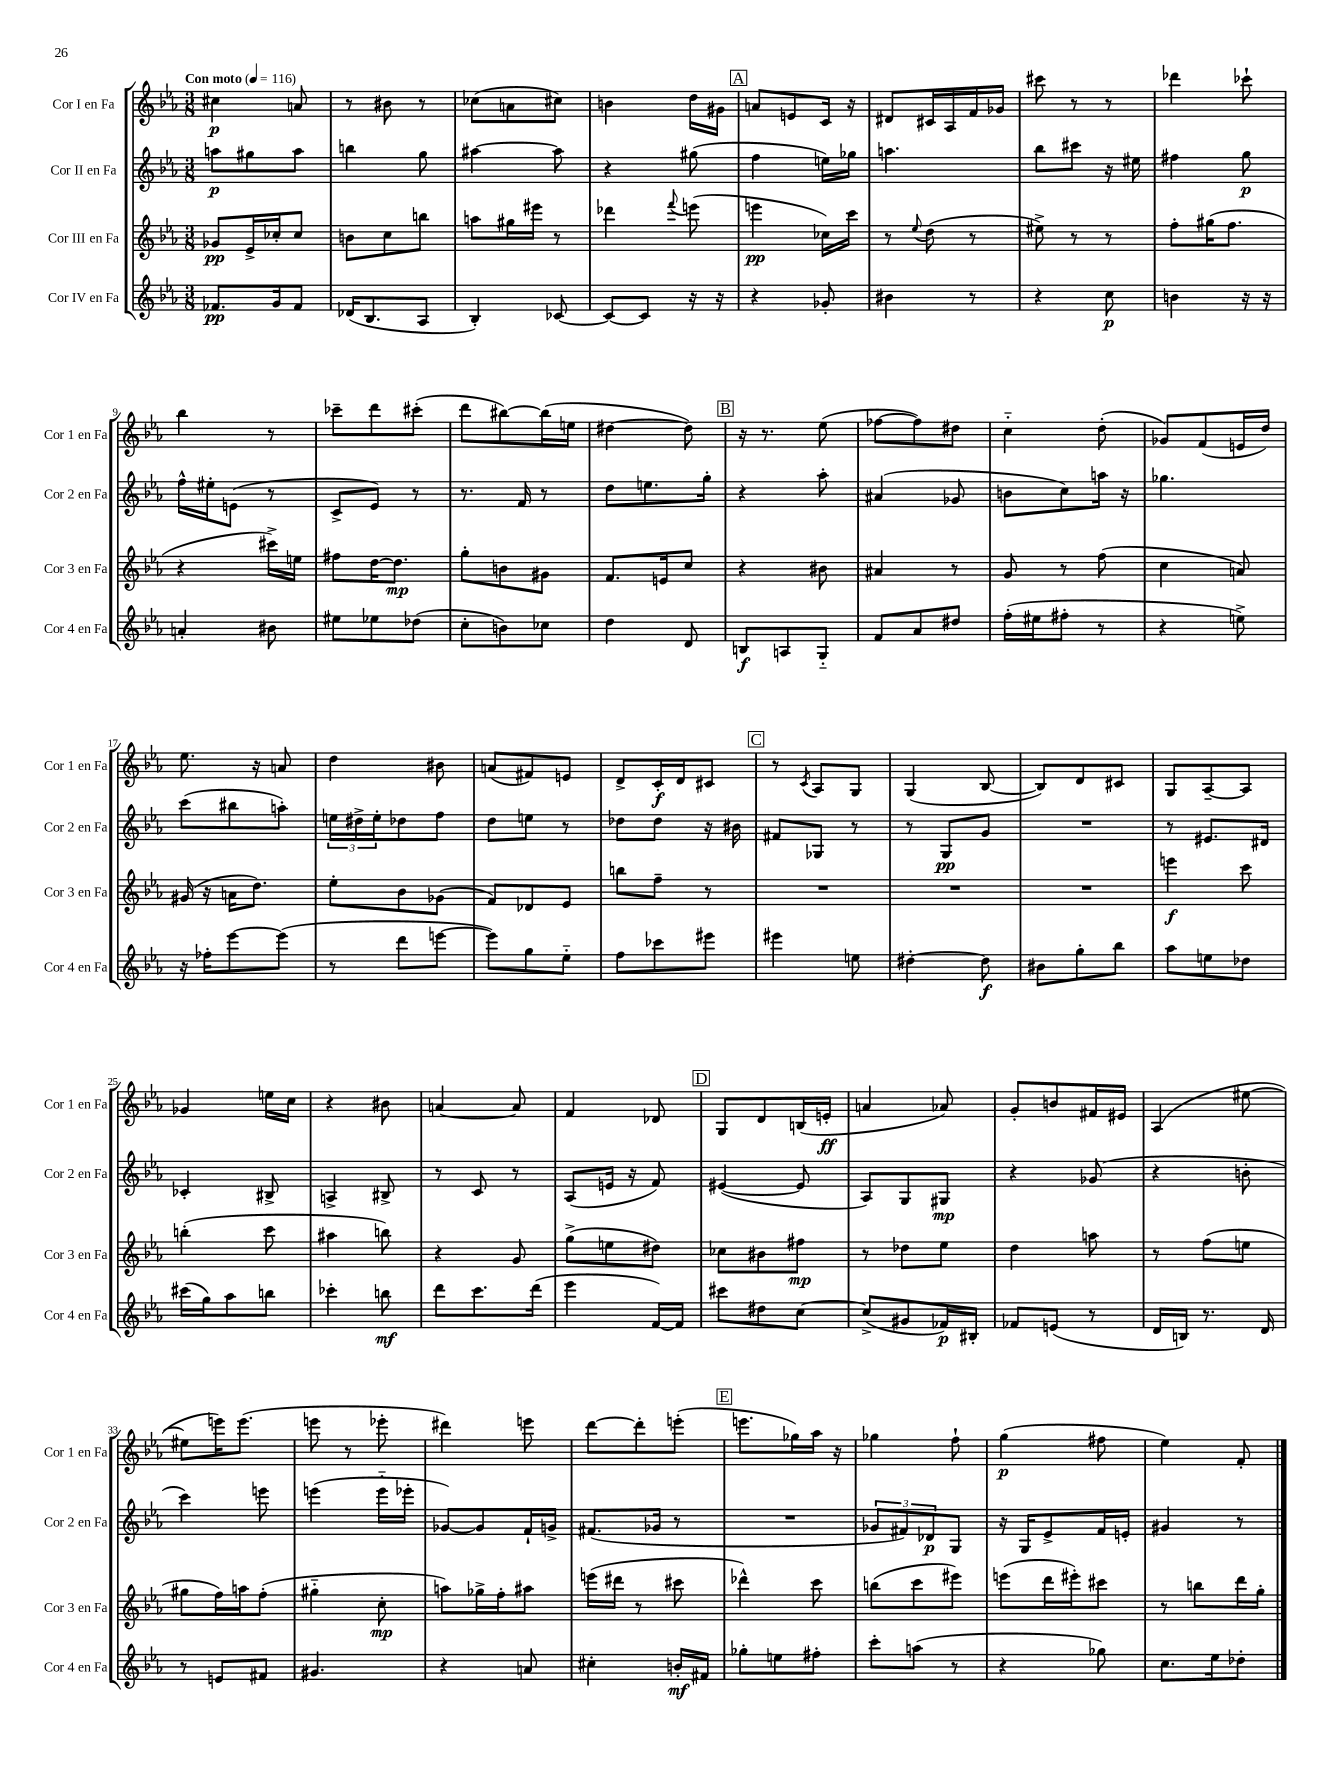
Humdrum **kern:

**kern	**dynam	**kern	**dynam	**kern	**dynam	**kern	**dynam
*part4	*part4	*part3	*part3	*part2	*part2	*part1	*part1
*staff4	*staff4	*staff3	*staff3	*staff2	*staff2	*staff1	*staff1
*I"Cor IV en Fa	*	*I"Cor III en Fa	*	*I"Cor II en Fa	*	*I"Cor I en Fa	*
*I'Cor 4 en Fa	*	*I'Cor 3 en Fa	*	*I'Cor 2 en Fa	*	*I'Cor 1 en Fa	*
*clefG2	*	*clefG2	*	*clefG2	*	*clefG2	*
*k[b-e-a-]	*	*k[b-e-a-]	*	*k[b-e-a-]	*	*k[b-e-a-]	*
*M3/8	*	*M3/8	*	*M3/8	*	*M3/8	*
*MM116	*	*MM116	*	*MM116	*	*MM116	*
=1	=1	=1	=1	=1	=1	=1	=1
!	!	!	!	!	!	!LO:TX:a:B:t=Con moto	!
8.f-X/L	pp	8g-X/L	pp	8aan\L	p	4cc#X\	p
.	.	16e-^/L	.	8gg#X\	.	.	.
16g/k	.	16cc-X'/J	.	.	.	.	.
8f-/J	.	8cc-/J	.	8aa\J	.	8an/	.
=2	=2	=2	=2	=2	=2	=2	=2
(16d-X/KL	.	8bn\L	.	4bbn\	.	8r	.
8.B-/	.	.	.	.	.	.	.
.	.	8cc\	.	.	.	8b#X\	.
8A-/J	.	8bbn\J	.	8gg\	.	8r	.
=3	=3	=3	=3	=3	=3	=3	=3
4B-'/)	.	8aan\L	.	[4aa#X\	.	(8cc-X\L	.
.	.	16gg#X\L	.	.	.	8an\	.
.	.	16eee#X\JJ	.	.	.	.	.
[8c-X/	.	8r	.	8aa#\]	.	8cc#X\J)	.
=4	=4	=4	=4	=4	=4	=4	=4
8c-/L_	.	4ddd-X\	.	4r	.	4bn\	.
8c-/J]	.	.	.	.	.	.	.
.	.	8qqfff/	.	.	.	.	.
16r	.	(8eeen\	.	(8gg#X\	.	16dd\LL	.
16r	.	.	.	.	.	16g#X\JJ	.
!!LO:REH:place=s1:t=A
=5	=5	=5	=5	=5	=5	=5	=5
4r	.	4eeen\	pp	4ff\	.	8an/L	.
.	.	.	.	.	.	8en/	.
8g-X'/	.	16cc-X\LL)	.	16een\LL)	.	16c/Jk	.
.	.	16ccc\JJ	.	16gg-X\JJ	.	16r	.
=6	=6	=6	=6	=6	=6	=6	=6
4b#X\	.	8r	.	4.aan\	.	8d#X/L	.
.	.	8qqee-/	.	.	.	.	.
.	.	(8dd\	.	.	.	16c#X/L	.
.	.	.	.	.	.	16A-/	.
8r	.	8r	.	.	.	16f/	.
.	.	.	.	.	.	16g-X/JJ	.
=7	=7	=7	=7	=7	=7	=7	=7
4r	.	8ee#X^\)	.	8bb-\L	.	8ccc#X\	.
.	.	8r	.	8ccc#X\J	.	8r	.
8cc\	p	8r	.	16r	.	8r	.
.	.	.	.	16ee#X\	.	.	.
=8	=8	=8	=8	=8	=8	=8	=8
4bn\	.	8ff'\L	.	4ff#X\	.	4ddd-X\	.
.	.	(16gg#X\K	.	.	.	.	.
.	.	8.ff\J	.	.	.	.	.
16r	.	.	.	8gg\	p	8ccc-X`\	.
16r	.	.	.	.	.	.	.
!!LO:LB:g=z
=9	=9	=9	=9	=9	=9	=9	=9
4an'/	.	4r	.	16ff^^\LL	.	4bb-\	.
.	.	.	.	16ee#X'\J	.	.	.
.	.	.	.	(8en\J	.	.	.
8b#X\	.	16ccc#X^\LL)	.	8r	.	8r	.
.	.	16een\JJ	.	.	.	.	.
=10	=10	=10	=10	=10	=10	=10	=10
8ee#X\L	.	8ff#X\L	.	8c^/L	.	8ccc-X~\L	.
8ee-X\	.	[16dd\K	.	8e-/J)	.	8ddd\	.
.	.	8.dd\J]	mp	.	.	.	.
(8dd-X\J	.	.	.	8r	.	(8ccc#X'\J	.
=11	=11	=11	=11	=11	=11	=11	=11
8cc'\L	.	8gg'\L	.	8.r	.	8ddd\L	.
8bn\)	.	8bn\	.	.	.	[8bb#X\)	.
.	.	.	.	16f/	.	.	.
8cc-X\J	.	8g#X\J	.	8r	.	(16bb#\L]	.
.	.	.	.	.	.	16een\JJ	.
=12	=12	=12	=12	=12	=12	=12	=12
4dd\	.	8.f/L	.	8dd\L	.	[4dd#X\	.
.	.	.	.	8.een\	.	.	.
.	.	16en/k	.	.	.	.	.
8d/	.	8cc/J	.	.	.	8dd#\])	.
.	.	.	.	16gg'\Jk	.	.	.
!!LO:REH:place=s1:t=B
=13	=13	=13	=13	=13	=13	=13	=13
8Bn/L	f	4r	.	4r	.	16r	.
.	.	.	.	.	.	8.r	.
8An/	.	.	.	.	.	.	.
8G/J	.	8b#X\	.	8aa-'\	.	(8ee-\	.
=14	=14	=14	=14	=14	=14	=14	=14
8f/L	.	4a#X/	.	(4a#X/	.	[8ff-X\L	.
8a-/	.	.	.	.	.	8ff-\])	.
8dd#X/J	.	8r	.	8g-X/	.	8dd#X\J	.
=15	=15	=15	=15	=15	=15	=15	=15
(16ff'\LL	.	8g/	.	8bn\L	.	4cc\	.
16ee#X\J	.	.	.	.	.	.	.
8ff#X'\J	.	8r	.	8cc\)	.	.	.
8r	.	(8ff\	.	16aan\Jk	.	(8dd'\	.
.	.	.	.	16r	.	.	.
=16	=16	=16	=16	=16	=16	=16	=16
4r	.	4cc\	.	4.gg-X\	.	8g-X/L)	.
.	.	.	.	.	.	(8f/	.
8een^\)	.	8an/)	.	.	.	16en/L	.
.	.	.	.	.	.	16dd/JJ)	.
!!LO:LB:g=z
=17	=17	=17	=17	=17	=17	=17	=17
16r	.	(16g#X/	.	(8ccc\L	.	8.ee-\	.
16ff-X'\KL	.	16r	.	.	.	.	.
[8eee-\	.	16an\KL	.	8bb#X\	.	.	.
.	.	8.dd\J)	.	.	.	16r	.
(8eee-\J]	.	.	.	8aan'\J)	.	8an/	.
=18	=18	=18	=18	=18	=18	=18	=18
8r	.	8ee-'\L	.	24een\LL	.	4dd\	.
.	.	.	.	24dd#X^\	.	.	.
.	.	.	.	24ee'\J	.	.	.
8ddd\L	.	8b-\	.	8dd-X\	.	.	.
[8eeen\J	.	(8g-X\J	.	8ff\J	.	8b#X\	.
=19	=19	=19	=19	=19	=19	=19	=19
8eee\L])	.	8f/L)	.	8dd\L	.	(8an/L	.
8gg\	.	8d-X/	.	8een\J	.	8f#X/)	.
8ee-\J	.	8e-/J	.	8r	.	8en/J	.
=20	=20	=20	=20	=20	=20	=20	=20
8ff\L	.	8bbn\L	.	8dd-X\L	.	8d^/L	.
8ccc-X\	.	8ff~\J	.	8dd-\J	.	16c'/L	f
.	.	.	.	.	.	16d/J	.
8eee#X\J	.	8r	.	16r	.	8c#X/J	.
.	.	.	.	16b#X\	.	.	.
!!LO:REH:place=s1:t=C
=21	=21	=21	=21	=21	=21	=21	=21
4eee#X\	.	4.r	.	8f#X/L	.	8r	.
.	.	.	.	.	.	8qc/	.
.	.	.	.	8G-X/J	.	8A-/L	.
8een\	.	.	.	8r	.	8G/J	.
=22	=22	=22	=22	=22	=22	=22	=22
[4dd#X'\	.	4.r	.	8r	.	(4G/	.
.	.	.	.	8G/L	pp	.	.
8dd#\]	f	.	.	8g/J	.	[8B-/	.
=23	=23	=23	=23	=23	=23	=23	=23
8b#X\L	.	4.r	.	4.r	.	8B-/L])	.
8gg'\	.	.	.	.	.	8d/	.
8bb-\J	.	.	.	.	.	8c#X/J	.
=24	=24	=24	=24	=24	=24	=24	=24
8aa-\L	.	4eeen\	f	8r	.	8G/L	.
8een\	.	.	.	8.e#X/L	.	[8A-~/	.
8dd-X\J	.	8ccc\	.	.	.	8A-/J]	.
.	.	.	.	16d#X/Jk	.	.	.
!!LO:LB:g=z
=25	=25	=25	=25	=25	=25	=25	=25
(16ccc#X\LL	.	(4bbn'\	.	4c-X'/	.	4g-X/	.
16gg\J)	.	.	.	.	.	.	.
8aa-\	.	.	.	.	.	.	.
8bbn\J	.	8ccc\	.	8B#X^/	.	16een\LL	.
.	.	.	.	.	.	16cc\JJ	.
=26	=26	=26	=26	=26	=26	=26	=26
4ccc-X'\	.	4aa#X\	.	4An^/	.	4r	.
8bbn\	mf	8bbn\)	.	8B#X^/	.	8b#X\	.
=27	=27	=27	=27	=27	=27	=27	=27
8ddd\L	.	4r	.	8r	.	[4an/	.
8.ccc\	.	.	.	8c/	.	.	.
.	.	8g/	.	8r	.	8a/]	.
(16ddd\Jk	.	.	.	.	.	.	.
=28	=28	=28	=28	=28	=28	=28	=28
4eee-\	.	(8gg^\L	.	(8A-/L	.	4f/	.
.	.	8een\	.	16en/Jk	.	.	.
.	.	.	.	16r	.	.	.
[16f/LL)	.	8dd#X\J)	.	8f/)	.	8d-X/	.
16f/JJ]	.	.	.	.	.	.	.
!!LO:REH:place=s1:t=D
=29	=29	=29	=29	=29	=29	=29	=29
8ccc#X\L	.	8cc-X\L	.	([4e#X/	.	8G/L	.
8dd#X\	.	8b#X\	.	.	.	8d/	.
[8cc\J	.	8ff#X\J	mp	8e#/]	.	(16Bn/L	.
.	.	.	.	.	.	16en'/JJ	ff
=30	=30	=30	=30	=30	=30	=30	=30
(8cc^/L]	.	8r	.	8A-/L)	.	4an/	.
8g#X/	.	8dd-X\L	.	8G/	.	.	.
16f-X/L)	p	8ee-\J	.	8G#X/J	mp	8a-X/)	.
16B#X'/JJ	.	.	.	.	.	.	.
=31	=31	=31	=31	=31	=31	=31	=31
8f-X/L	.	4dd\	.	4r	.	8g'/L	.
(8en/J	.	.	.	.	.	8bn/	.
8r	.	8aan\	.	(8g-X/	.	16f#X/L	.
.	.	.	.	.	.	16e#X/JJ	.
=32	=32	=32	=32	=32	=32	=32	=32
16d/LL	.	8r	.	4r	.	(4A-/	.
16Bn/JJ)	.	.	.	.	.	.	.
8.r	.	(8ff\L	.	.	.	.	.
.	.	8een\J	.	8bn'\	.	[8ee#X\	.
16d/	.	.	.	.	.	.	.
!!LO:LB:g=z
=33	=33	=33	=33	=33	=33	=33	=33
8r	.	8gg#X\L	.	4ccc\)	.	8ee#X\L]	.
8en/L	.	16ff\L)	.	.	.	16eeen\K)	.
.	.	16aan\J	.	.	.	(8.eee\J	.
8f#X/J	.	(8ff'\J	.	8eeen\	.	.	.
=34	=34	=34	=34	=34	=34	=34	=34
4.g#X/	.	4gg#X\	.	(4eeen\	.	8eeen\	.
.	.	.	.	.	.	8r	.
.	.	8cc'\	mp	16eee\LL	.	8eee-X'\	.
.	.	.	.	16eee-X'\JJ	.	.	.
=35	=35	=35	=35	=35	=35	=35	=35
4r	.	8aan\L)	.	[8g-X/L)	.	4ddd#X\)	.
.	.	16gg-X^\L	.	8g-/]	.	.	.
.	.	16ff'\J	.	.	.	.	.
8an/	.	8aa#X\J	.	16f`/L	.	8eeen\	.
.	.	.	.	16gn^/JJ	.	.	.
=36	=36	=36	=36	=36	=36	=36	=36
4cc#X'\	.	(16eeen\LL	.	(8.f#X/L	.	[8ddd\L	.
.	.	16ddd#X\JJ	.	.	.	.	.
.	.	8r	.	.	.	8ddd'\]	.
.	.	.	.	16g-X/Jk	.	.	.
16bn'/LL	mf	8ccc#X\	.	8r	.	(8eeen'\J	.
16f#X/JJ	.	.	.	.	.	.	.
!!LO:REH:place=s1:t=E
=37	=37	=37	=37	=37	=37	=37	=37
8gg-X'\L	.	4ddd-X^^\)	.	4.r	.	8.eeen\L	.
8een\	.	.	.	.	.	.	.
.	.	.	.	.	.	16gg-X\L)	.
8ff#X'\J	.	8ccc\	.	.	.	16aa-\JJ	.
.	.	.	.	.	.	16r	.
=38	=38	=38	=38	=38	=38	=38	=38
8ccc'\L	.	(8bbn\L	.	12g-X/L	.	4gg-X\	.
.	.	.	.	12f#X/)	.	.	.
(8aan\J	.	8ccc\	.	.	.	.	.
.	.	.	.	12d-X/	p	.	.
8r	.	8eee#X\J)	.	8G/J	.	8ff`\	.
=39	=39	=39	=39	=39	=39	=39	=39
4r	.	(8eeen\L	.	16r	.	(4gg\	p
.	.	.	.	16G/KL	.	.	.
.	.	16ddd\L	.	8e-^/	.	.	.
.	.	16eee#X'\J)	.	.	.	.	.
8gg-X\)	.	8ccc#X\J	.	16f/L	.	8ff#X\	.
.	.	.	.	16en'/JJ	.	.	.
=40	=40	=40	=40	=40	=40	=40	=40
8.cc\L	.	8r	.	4g#X/	.	4ee-\)	.
.	.	8bbn\L	.	.	.	.	.
16ee-\k	.	.	.	.	.	.	.
8dd-X'\J	.	16ddd\L	.	8r	.	8f'/	.
.	.	16gg'\JJ	.	.	.	.	.
==	==	==	==	==	==	==	==
*-	*-	*-	*-	*-	*-	*-	*-
